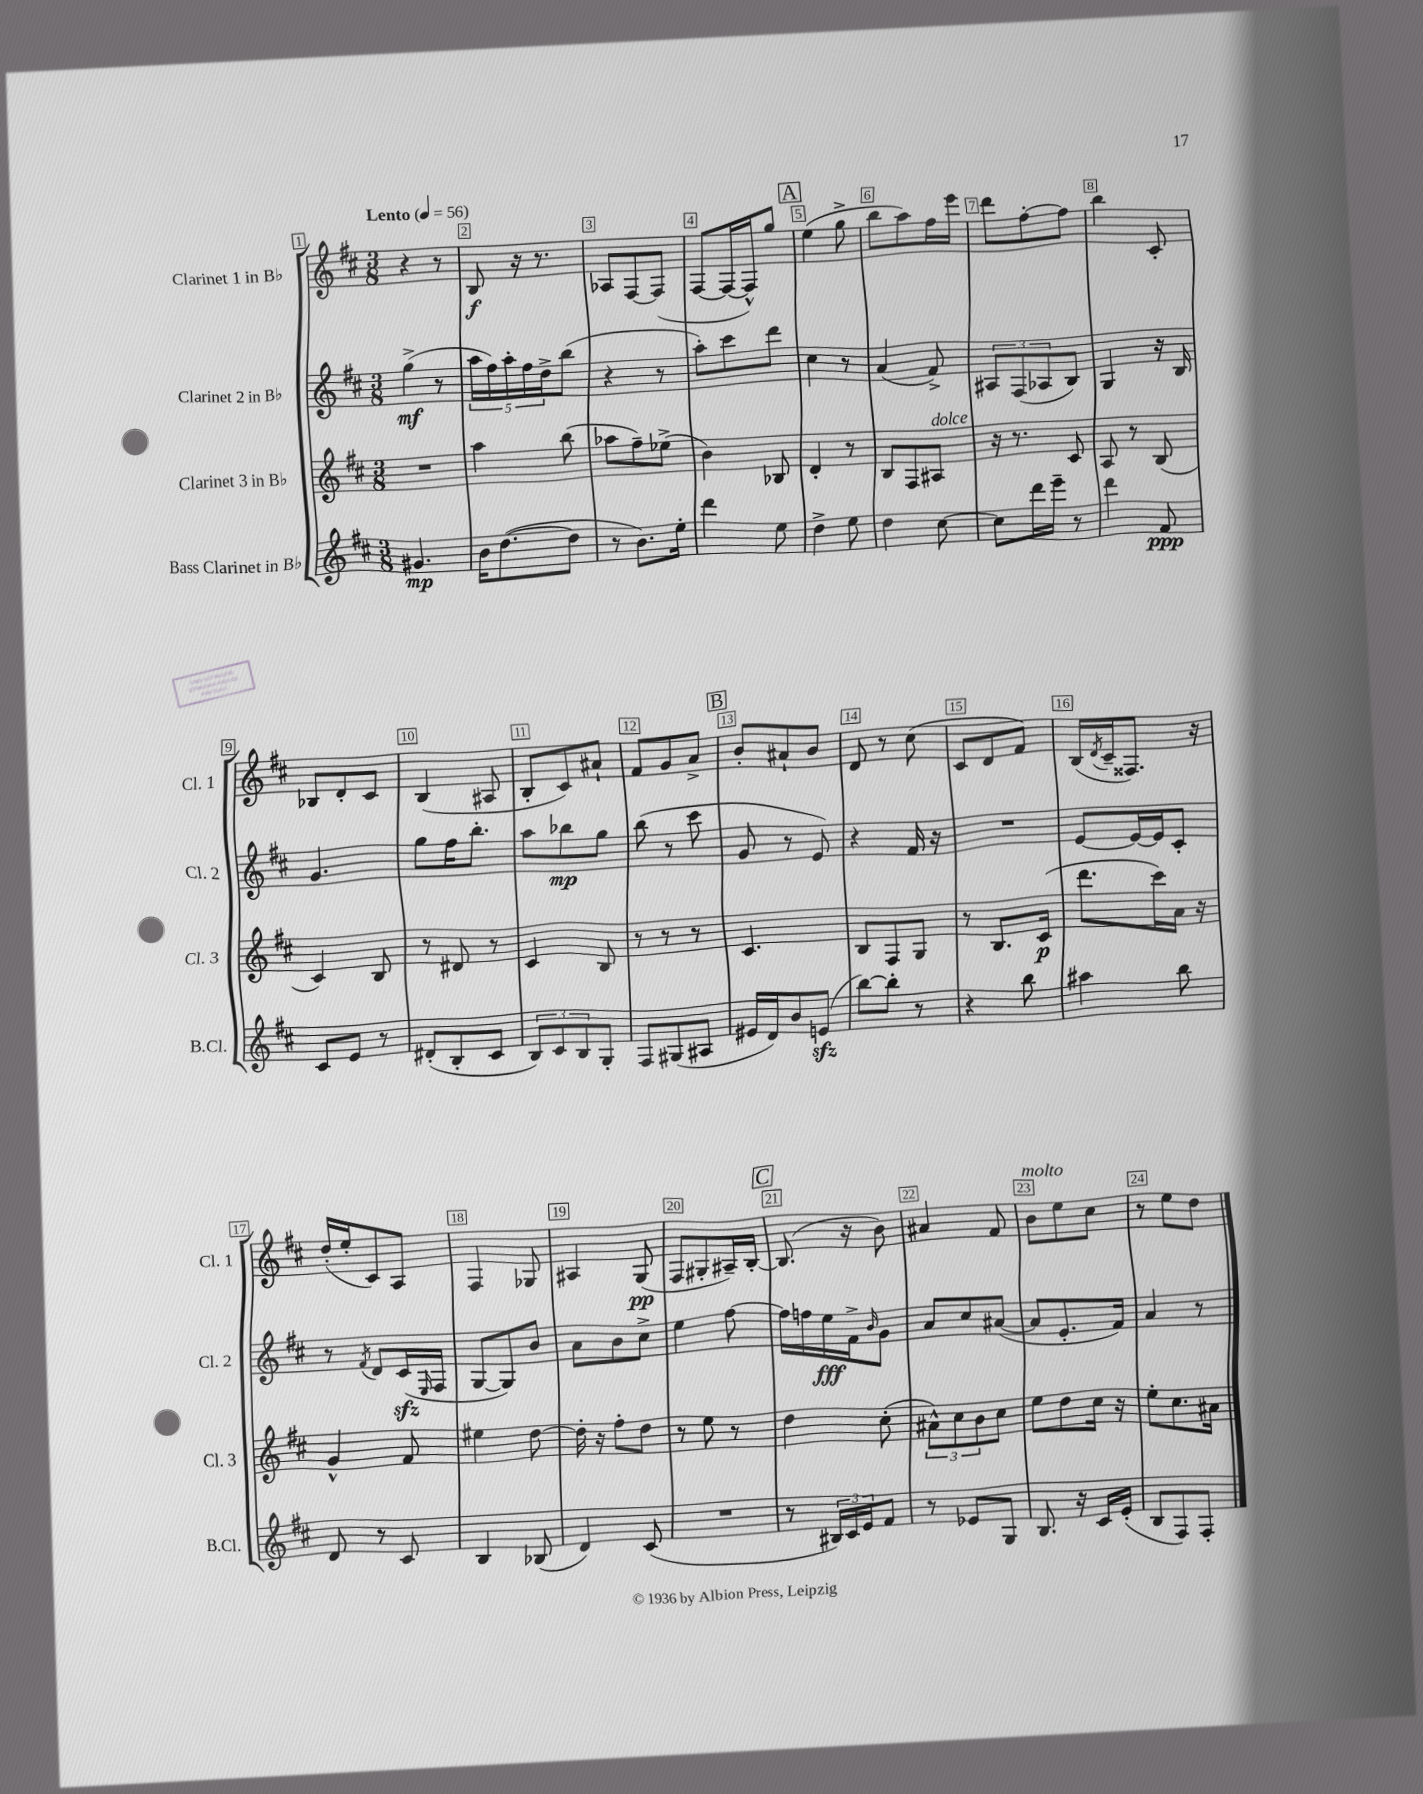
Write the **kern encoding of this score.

**kern	**dynam	**kern	**dynam	**kern	**dynam	**kern	**dynam
*part4	*part4	*part3	*part3	*part2	*part2	*part1	*part1
*staff4	*staff4	*staff3	*staff3	*staff2	*staff2	*staff1	*staff1
*I"Bass Clarinet in B♭	*	*I"Clarinet 3 in B♭	*	*I"Clarinet 2 in B♭	*	*I"Clarinet 1 in B♭	*
*I'B.Cl.	*	*I'Cl. 3	*	*I'Cl. 2	*	*I'Cl. 1	*
*clefG2	*	*clefG2	*	*clefG2	*	*clefG2	*
*k[f#c#]	*	*k[f#c#]	*	*k[f#c#]	*	*k[f#c#]	*
*M3/8	*	*M3/8	*	*M3/8	*	*M3/8	*
*MM56	*	*MM56	*	*MM56	*	*MM56	*
=1	=1	=1	=1	=1	=1	=1	=1
!	!	!	!	!	!	!LO:TX:a:B:t=Lento	!
4.g#X/	mp	4.r	.	(4gg^\	mf	4r	.
.	.	.	.	8r	.	8r	.
=2	=2	=2	=2	=2	=2	=2	=2
16b\KL	.	4aa\	.	20aa\LL	.	8B/	f
.	.	.	.	20ff#\)	.	.	.
([8.dd\	.	.	.	.	.	.	.
.	.	.	.	20aa'\	.	.	.
.	.	.	.	.	.	16r	.
.	.	.	.	20ff#\	.	.	.
.	.	.	.	.	.	8.r	.
.	.	.	.	20dd^\J	.	.	.
8dd\J]	.	(8bb\	.	(8bb\J	.	.	.
=3	=3	=3	=3	=3	=3	=3	=3
8r	.	8aa-X\L	.	4r	.	8A-X/L	.
8.b\L)	.	8ff#~\)	.	.	.	[8F#/	.
.	.	(8ee-X^\J	.	8r	.	(8F#/J]	.
16ee'\Jk	.	.	.	.	.	.	.
=4	=4	=4	=4	=4	=4	=4	=4
4ddd\	.	4b\)	.	8aa'\L)	.	[8F#/L	.
.	.	.	.	8ccc#\	.	16F#/L_	.
.	.	.	.	.	.	16F#^^/J])	.
8ee\	.	8B-X/	.	8ddd\J	.	8gg/J	.
!!LO:REH:place=s1:t=A
=5	=5	=5	=5	=5	=5	=5	=5
4dd^\	.	4d'/	.	4cc#\	.	(4ee\	.
8ee\	.	8r	.	8r	.	8gg^\	.
=6	=6	=6	=6	=6	=6	=6	=6
4dd\	.	8B/L	.	(4a/	.	8bb\L	.
.	.	8F#/	.	.	.	8aa\)	.
!	!	!LO:TX:a:i:t=dolce	!	!	!	!	!
[8cc#\	.	8A#X/J	.	8f#^/)	.	16ff#\L	.
.	.	.	.	.	.	16eee\JJ	.
=7	=7	=7	=7	=7	=7	=7	=7
8cc#\L]	.	16r	.	12A#X/L	.	8ddd\L	.
.	.	8.r	.	.	.	.	.
.	.	.	.	(12F#/	.	.	.
16ddd\L	.	.	.	.	.	[8ff#'\	.
.	.	.	.	12A-X/	.	.	.
16eee~\JJ	.	.	.	.	.	.	.
8r	.	8c#/	.	8B/J)	.	8ff#\J]	.
=8	=8	=8	=8	=8	=8	=8	=8
4ddd\	.	8A/	.	4G/	.	4bb\	.
.	.	8r	.	.	.	.	.
8f#/	ppp	(8B/	.	16r	.	8c#'/	.
.	.	.	.	16B/	.	.	.
!!LO:LB:g=z
=9	=9	=9	=9	=9	=9	=9	=9
8c#/L	.	4c#/)	.	4.g/	.	8B-X/L	.
8e/J	.	.	.	.	.	8d'/	.
8r	.	8B/	.	.	.	8c#/J	.
=10	=10	=10	=10	=10	=10	=10	=10
(8d#X'/L	.	8r	.	8gg\L	.	(4B/	.
8B'/	.	8d#X/	.	16ff#\K	.	.	.
.	.	.	.	8.bb'\J	.	.	.
8c#/J	.	8r	.	.	.	8A#X/	.
=11	=11	=11	=11	=11	=11	=11	=11
12B/L)	.	4c#/	.	8aa\L	.	8B'/L	.
12c#/	.	.	.	.	.	.	.
.	.	.	.	8bb-X\	mp	8c#/)	.
12B/	.	.	.	.	.	.	.
8G'/J	.	8B/	.	8gg\J	.	8a#X`/J	.
=12	=12	=12	=12	=12	=12	=12	=12
8F#/L	.	8r	.	(8bb\	.	8f#/L	.
(8G#X/	.	8r	.	8r	.	8g/	.
8A#X/J	.	8r	.	8ccc#\	.	8a^/J	.
!!LO:REH:place=s1:t=B
=13	=13	=13	=13	=13	=13	=13	=13
16e#X/LL	.	4.c#/	.	8g/	.	8b'/L	.
16d/J)	.	.	.	.	.	.	.
8b/	.	.	.	8r	.	8a#X`/	.
(8enzz/J	.	.	.	8e/)	.	8b/J	.
=14	=14	=14	=14	=14	=14	=14	=14
[8bb\L)	.	8B/L	.	4r	.	8d/	.
8bb'\J]	.	8F#/	.	.	.	8r	.
8r	.	8G/J	.	16f#/	.	(8cc#\	.
.	.	.	.	16r	.	.	.
=15	=15	=15	=15	=15	=15	=15	=15
4r	.	8r	.	4.r	.	8c#/L	.
.	.	8.B/L	.	.	.	8d/	.
8bb\	.	.	.	.	.	8f#/J)	.
.	.	(16c#/Jk	p	.	.	.	.
=16	=16	=16	=16	=16	=16	=16	=16
4aa#X\	.	8.ddd\L	.	[8e/L	.	(16B/LL	.
.	.	.	.	.	.	8qd/	.
.	.	.	.	.	.	16c#~/J	.
.	.	.	.	16e/L_	.	8.F##X/J)	.
.	.	16ccc#\L)	.	16e/J]	.	.	.
8bb\	.	16a\JJ	.	8c#'/J	.	.	.
.	.	16r	.	.	.	16r	.
!!LO:LB:g=z
=17	=17	=17	=17	=17	=17	=17	=17
8d/	.	4g^^/	.	8r	.	(16dd'/LL	.
.	.	.	.	.	.	16ee'/J	.
.	.	.	.	8qf#/	.	.	.
8r	.	.	.	8d/L	.	8c#/)	.
8c#/	.	8f#/	.	(16c#zz/L	.	8A/J	.
.	.	.	.	16qqE/	.	.	.
.	.	.	.	16F#/JJ	.	.	.
=18	=18	=18	=18	=18	=18	=18	=18
4B/	.	4ee#X\	.	[8G/L	.	4F#/	.
.	.	.	.	8G/])	.	.	.
(8B-X/	.	[8dd\	.	8b/J	.	8G-X/	.
=19	=19	=19	=19	=19	=19	=19	=19
4d/)	.	16dd'\]	.	8a\L	.	4A#X/	.
.	.	16r	.	.	.	.	.
.	.	8ff#'\L	.	8b\	.	.	.
(8c#/	.	8dd\J	.	8cc#^\J	.	(8G/	pp
=20	=20	=20	=20	=20	=20	=20	=20
4.r	.	8r	.	4ee\	.	8F#/L	.
.	.	8ee\	.	.	.	8G#X'/	.
.	.	8r	.	[8ff#\	.	16A#X~/L)	.
.	.	.	.	.	.	[16B'/JJ	.
!!LO:REH:place=s1:t=C
=21	=21	=21	=21	=21	=21	=21	=21
8r	.	4dd\	.	16ff#\LL]	.	(8.B/]	.
.	.	.	.	16ffn\	.	.	.
24B#X/LL)	.	.	.	16ee\	fff	.	.
24c#/	.	.	.	.	.	.	.
.	.	.	.	16f#^\J	.	16r	.
24e/J	.	.	.	.	.	.	.
.	.	.	.	16qqb/	.	.	.
8f#/J	.	(8cc#'\	.	8g\J	.	8b\)	.
=22	=22	=22	=22	=22	=22	=22	=22
8r	.	12a#X^^\L)	.	8a/L	.	4a#X/	.
.	.	12cc#\	.	.	.	.	.
8e-X/L	.	.	.	8cc#/	.	.	.
.	.	12b\	.	.	.	.	.
8G/J	.	8cc#\J	.	([8a#X/J	.	8f#/	.
=23	=23	=23	=23	=23	=23	=23	=23
!	!	!	!	!	!	!LO:TX:a:i:t=molto	!
8.B/	.	8ee\L	.	8a#/L]	.	8b\L	.
.	.	8dd\	.	8.e'/	.	8ee\	.
16r	.	.	.	.	.	.	.
16c#/LL	.	16cc#\Jk	.	.	.	8cc#\J	.
(16e'/JJ	.	16r	.	16f#/Jk)	.	.	.
=24	=24	=24	=24	=24	=24	=24	=24
8B/L	.	8ee'\L	.	4a/	.	8r	.
8F#/)	.	8.cc#\	.	.	.	8ee\L	.
8F#'/J	.	.	.	8r	.	8dd\J	.
.	.	16a#X\Jk	.	.	.	.	.
==	==	==	==	==	==	==	==
*-	*-	*-	*-	*-	*-	*-	*-
